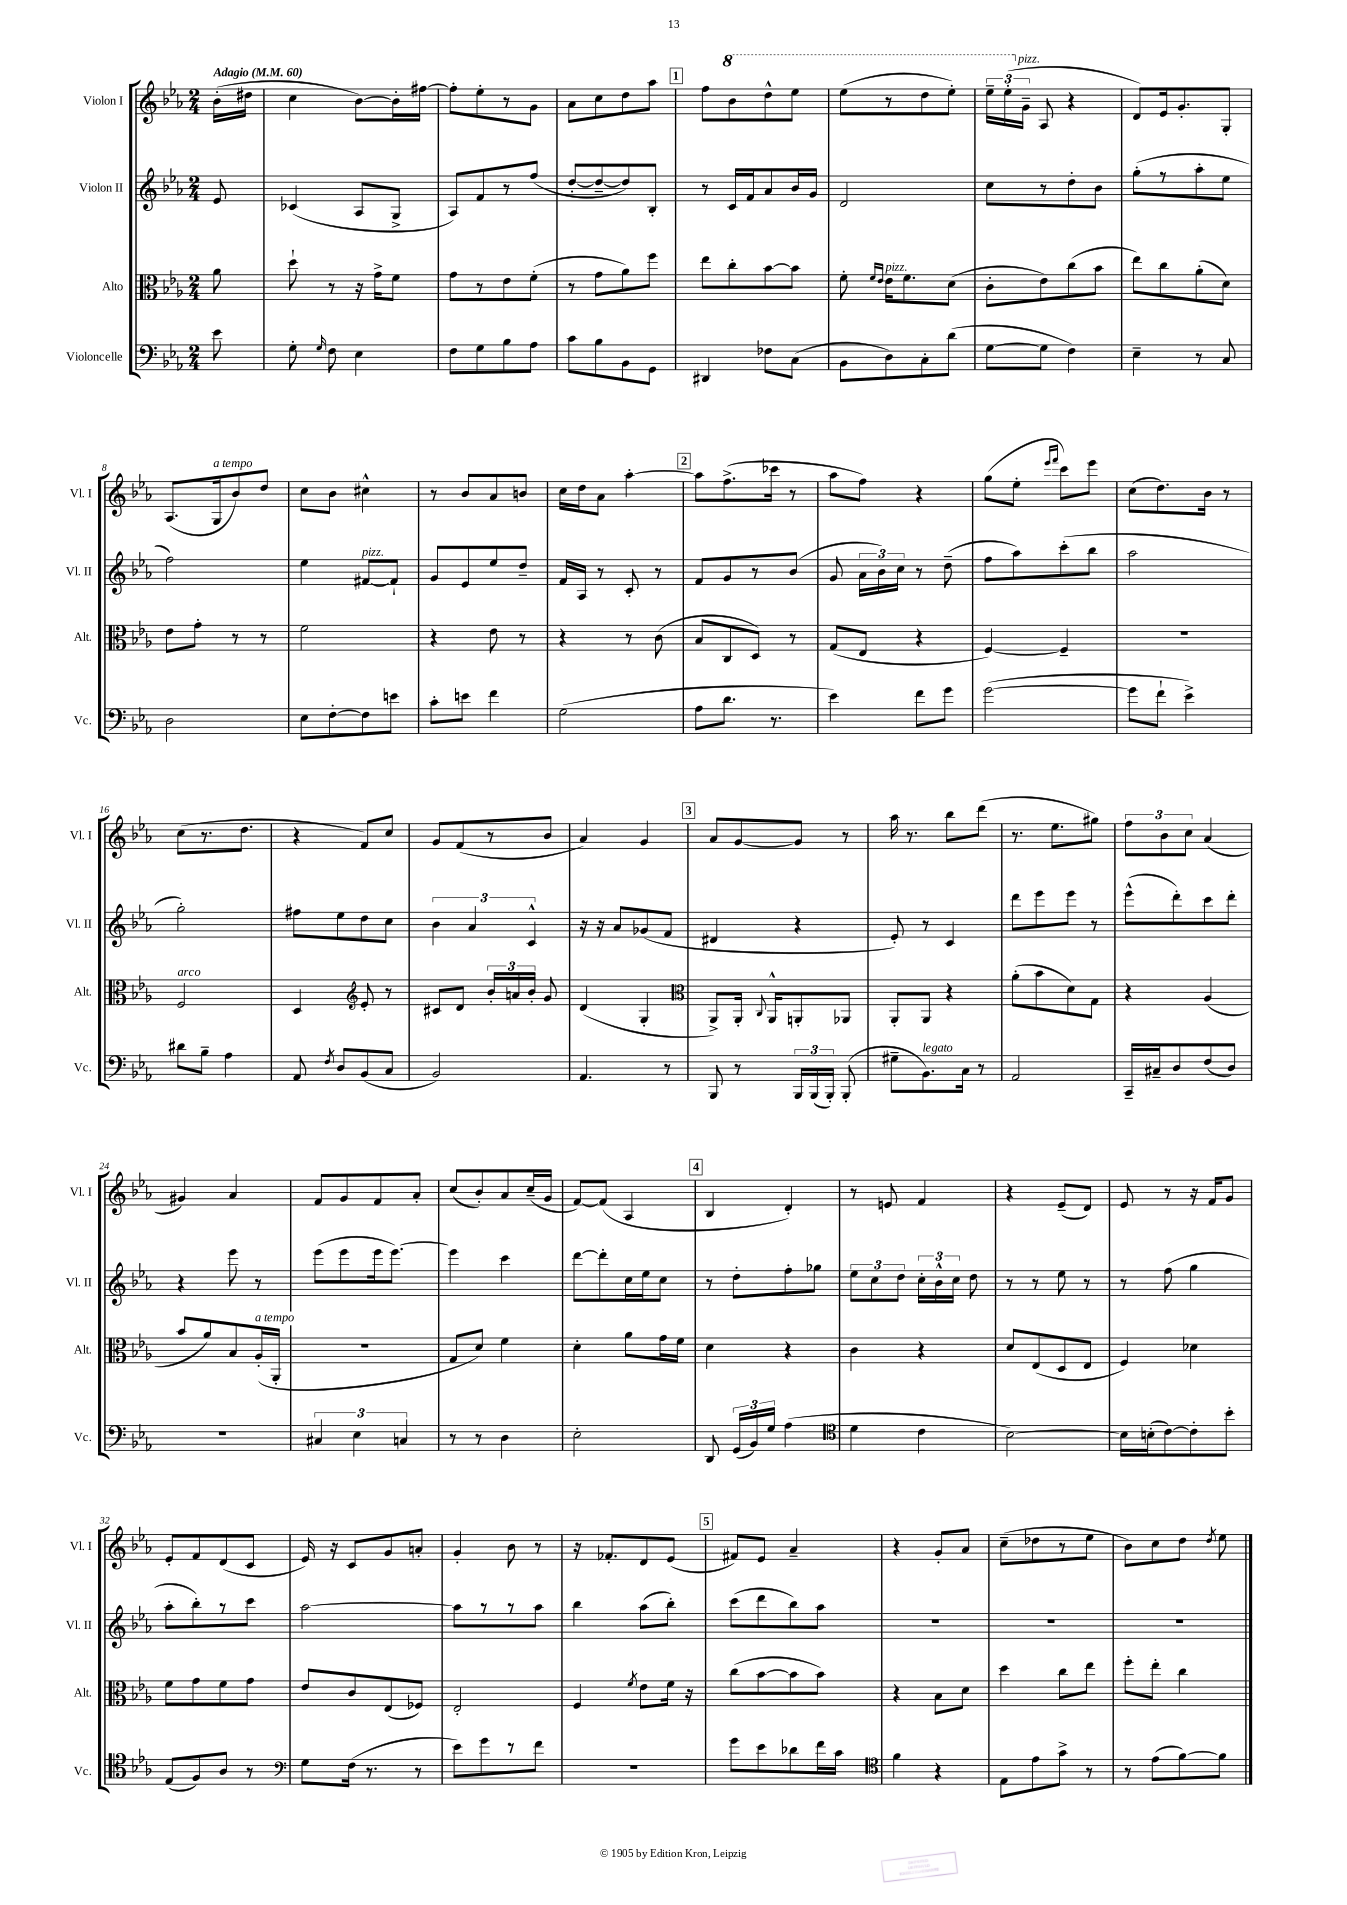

**kern	**kern	**kern	**kern
*part4	*part3	*part2	*part1
*staff4	*staff3	*staff2	*staff1
*I"Violoncelle	*I"Alto	*I"Violon II	*I"Violon I
*I'Vc.	*I'Alt.	*I'Vl. II	*I'Vl. I
*clefF4	*clefC3	*clefG2	*clefG2
*k[b-e-a-]	*k[b-e-a-]	*k[b-e-a-]	*k[b-e-a-]
*M2/4	*M2/4	*M2/4	*M2/4
*MM60	*MM60	*MM60	*MM60
=	=	=	=
!	!	!	!LO:TX:a:B:t=Adagio
8e-\	8a-\	8e-/	(16b-'\LL
.	.	.	16dd#X\JJ
=1	=1	=1	=1
8G'\	8dd`\	(4c-X/	4cc\
16qqG/	.	.	.
8F\	8r	.	.
4E-\	16r	8A-/L	[8b-\L)
.	16g^\KL	.	.
.	8f\J	8G^/J	16b-'\L]
.	.	.	[16ff#X\JJ
=2	=2	=2	=2
8F\L	8g\L	8A-/L)	8ff#'\L]
8G\	8r	8f/	8ee-'\
8B-\	8e-\	8r	8r
8A-\J	(8f'\J	(8ff/J	8g\J
=3	=3	=3	=3
8c\L	8r	[8dd'/L	8a-\L
8B-\	8g\L	8dd~/_	8cc\
8BB-\	8a-\)	8dd/])	8dd\
8GG\J	8ff\J	8B-'/J	8aa-\J
!!LO:REH:place=s1:t=1
=4	=4	=4	=4
4DD#X/	8ee-\L	8r	8ff\L
*	*	*	*8va
.	8cc'\	16c/LL	8bb-\
.	.	16f/J	.
8F-X\L	[8b-\	8a-/	8ddd^^\
(8C\J	8b-\J]	16b-/L	8eee-\J
.	.	16g/JJ	.
=5	=5	=5	=5
8BB-\L	8f'\	2d/	(8eee-\L
.	16qqf/LL	.	.
.	16qqe-/JJ	.	.
!	!LO:TX:a:i:t=pizz.	!	!
8D\)	16e-\KL	.	8r
.	8.f\	.	.
8C'\	.	.	8ddd\
(8d\J	(8d\J	.	8eee-'\J)
=6	=6	=6	=6
[8G\L	8c'\L	8cc\L	24eee-~\LL
.	.	.	(24eee-'\
*	*	*	*X8va
!	!	!	!LO:TX:a:i:t=pizz.
.	.	.	24g~\JJ
8G\J]	8e-\)	8r	8A-/
4F\)	(8cc\	8dd'\	4r
.	8b-\J	8b-\J	.
=7	=7	=7	=7
4E-~\	8ee-\L)	(8gg'\L	8d/L)
.	8cc\	8r	16e-/k
.	.	.	8.g'/
8r	(8a-'\	8aa-'\	.
8C/	8d\J)	8ee-\J	8G'/J
!!LO:LB:g=z
=8	=8	=8	=8
2D\	8e-\L	2ff\)	(8.A-/L
.	8g'\J	.	.
!	!	!	!LO:TX:a:i:t=a tempo
.	.	.	16G/k
.	8r	.	8b-/)
.	8r	.	8dd/J
=9	=9	=9	=9
8E-\L	2f\	4ee-\	8cc\L
[8F'\	.	.	8b-\J
!	!	!LO:TX:a:i:t=pizz.	!
8F\]	.	[8f#X/L	4cc#X^^\
8en\J	.	8f#`/J]	.
=10	=10	=10	=10
8c'\L	4r	8g/L	8r
8en\J	.	8e-/	8b-/L
4f\	8e-\	8ee-/	8a-/
.	8r	8dd~/J	8bn/J
=11	=11	=11	=11
(2G\	4r	16f/LL	16cc\LL
.	.	16A-/JJ	16dd\J
.	.	8r	8a-\J
.	8r	8c'/	[4aa-'\
.	(8c\	8r	.
!!LO:REH:place=s1:t=2
=12	=12	=12	=12
8A-\L	8B-/L	8f/L	8aa-\L]
8.d\J	8C/	8g/	(8.ff^\
.	8D/J)	8r	.
8.r	.	.	16ccc-X\Jk
.	8r	(8b-/J	8r
=13	=13	=13	=13
4e-\)	(8G/L	8g/	8aa-\L
.	8E-/J	24a-\LL	8ff\J)
.	.	24b-\)	.
.	.	24cc\JJ	.
8f\L	4r	8r	4r
8g\J	.	(8dd~\	.
=14	=14	=14	=14
([2g\	[4F/)	8ff\L	(8gg\L
.	.	8aa-\)	8ee-'\J
.	.	.	16qqeee-/LL
.	.	.	16qqfff/JJ
.	4F~/]	(8ccc'\	8ccc\L)
.	.	8bb-\J	8eee-\J
=15	=15	=15	=15
8g\L]	2r	2aa-\	(8cc\L
8f`\J	.	.	8.dd\)
4e-^\)	.	.	.
.	.	.	16b-\Jk
.	.	.	8r
!!LO:LB:g=z
=16	=16	=16	=16
!	!LO:TX:a:i:t=arco	!	!
8d#X\L	2F/	2gg'\)	(8cc\L
8B-~\J	.	.	8.r
4A-\	.	.	.
.	.	.	8.dd\J
=17	=17	=17	=17
8AA-/	4D/	8ff#X\L	4r
8qF/	.	.	.
8D/L	.	8ee-\	.
*	*clefG2	*	*
(8BB-/	8e-'/	8dd\	8f/L)
8C/J	8r	8cc\J	8cc/J
=18	=18	=18	=18
2BB-/)	8c#X/L	6b-\	8g/L
.	8d/J	.	(8f/
.	.	6a-/	.
.	24b-'/LL	.	8r
.	24an/	.	.
.	24b-'/JJ	6c^^/	.
.	8g/	.	8b-/J
=19	=19	=19	=19
4.AA-/	(4d/	16r	4a-/)
.	.	16r	.
.	.	8a-/L	.
.	4G'/	(8g-X/	4g/
8r	.	8f/J	.
!!LO:REH:place=s1:t=3
=20	=20	=20	=20
*	*clefC3	*	*
8BBB-/	8AA-^/L)	4d#X/	8a-/L
8r	16AA-'/Jk	.	[8g/
.	8qqC/	.	.
.	16AA-^^/KL	.	.
24BBB-/LL	8AAn'/	4r	8g/J]
(24BBB-/	.	.	.
24BBB-'/JJ)	.	.	.
(8BBB-'/	8AA-X/J	.	8r
=21	=21	=21	=21
8G#X~\L	8AA-'/L	8e-'/)	16aa-\
.	.	.	8.r
!LO:TX:a:i:t=legato	!	!	!
8.BB-\)	8AA-/J	8r	.
.	4r	4c/	8bb-\L
16C\Jk	.	.	.
8r	.	.	(8ddd\J
=22	=22	=22	=22
2AA-/	(8a-'\L	8ddd\L	8.r
.	8b-\	8eee-\	.
.	.	.	8.ee-\L
.	8d\)	8eee-\J	.
.	8G\J	8r	8gg#X\J)
=23	=23	=23	=23
16CC~/LL	4r	(8eee-^^\L	12ff\L
16C#X~/J	.	.	.
.	.	.	12b-\
8D/	.	8ddd'\)	.
.	.	.	12cc\J
(8F/	(4A-/	8ccc\	(4a-/
8D/J)	.	8ddd'\J	.
!!LO:LB:g=z
=24	=24	=24	=24
2r	8b-/L	4r	4g#X/)
.	8a-/)	.	.
.	8B-/	8eee-\	4a-/
!	!LO:TX:a:i:t=a tempo	!	!
.	(16A-'/L	8r	.
.	16AA-'/JJ	.	.
=25	=25	=25	=25
6C#X/	2r	(8eee-\L	8f/L
.	.	8eee-\	8g/
6E-\	.	.	.
.	.	16eee-\k	8f/
.	.	[8.eee-\J)	.
6Cn/	.	.	.
.	.	.	8a-'/J
=26	=26	=26	=26
8r	8G/L	4eee-\]	(8cc/L
8r	8d/J)	.	8b-'/)
4D\	4f\	4ccc\	8a-/
.	.	.	(16cc~/L
.	.	.	16g/JJ
=27	=27	=27	=27
2E-'\	4d'\	[8ddd\L	[8f/L)
.	.	8ddd'\]	(8f/J]
.	8a-\L	16cc\L	4A-/
.	.	16ee-\J	.
.	16g\L	8cc\J	.
.	16f\JJ	.	.
!!LO:REH:place=s1:t=4
=28	=28	=28	=28
8DD/	4d\	8r	4B-/
(24GG/LL	.	8dd'\L	.
24BB-/)	.	.	.
24G/JJ	.	.	.
(4A-\	4r	8ff'\	4d'/)
.	.	8gg-X\J	.
=29	=29	=29	=29
*clefC4	*	*	*
4d\	4c\	12ee-\L	8r
.	.	12cc\	.
.	.	.	8en/
.	.	12dd\J	.
4c\	4r	24cc'\LL	4f/
.	.	24b-^^\	.
.	.	24cc\JJ	.
.	.	8dd\	.
=30	=30	=30	=30
[2B-\)	8d/L	8r	4r
.	(8E-/	8r	.
.	8D/	8ee-\	(8e-~/L
.	8E-/J	8r	8d/J)
=31	=31	=31	=31
16B-\LL]	4F/)	8r	8e-/
(16Bn'\J	.	.	.
[8c\)	.	(8ff\	8r
8c'\]	4d-X\	4gg\	16r
.	.	.	16f/KL
8b-'\J	.	.	8g/J
!!LO:LB:g=z
=32	=32	=32	=32
(8E-/L	8f\L	8aa-'\L	8e-'/L
8F/)	8g\	8bb-'\)	8f/
8A-/J	8f\	8r	(8d/
8r	8g\J	8ccc\J	8c/J
=33	=33	=33	=33
*clefF4	*	*	*
8G\L	8e-/L	[2aa-\	16e-/)
.	.	.	16r
(16F\Jk	8c/	.	8c/L
8.r	.	.	.
.	(8E-/	.	8g/
8r	8F-X/J)	.	8an'/J
=34	=34	=34	=34
8e-\L)	2E-'/	8aa-\L]	4g'/
8g\	.	8r	.
8r	.	8r	8b-\
8f\J	.	8aa-\J	8r
=35	=35	=35	=35
2r	4F/	4bb-\	16r
.	.	.	8.f-X'/L
.	8qf/	.	.
.	8e-\L	(8aa-\L	8d/
.	16f\Jk	8bb-'\J)	(8e-/J
.	16r	.	.
!!LO:REH:place=s1:t=5
=36	=36	=36	=36
8g\L	(8cc\L	(8ccc\L	8f#X/L)
8e-\	[8b-\	8ddd\	8e-/J
8d-X\	8b-\]	8bb-\)	4a-~/
16f\L	8b-\J)	8aa-\J	.
16c\JJ	.	.	.
=37	=37	=37	=37
*clefC4	*	*	*
4f\	4r	2r	4r
4r	8B-\L	.	8g'/L
.	8d\J	.	8a-/J
=38	=38	=38	=38
8E-\L	4dd\	2r	(8cc~\L
8e-\	.	.	8dd-X\
8g^\J	8cc\L	.	8r
8r	8ee-\J	.	8ee-\J
=39	=39	=39	=39
8r	8ff'\L	2r	8b-\L)
(8e-\L	8ee-'\J	.	8cc\
[8f\)	4cc\	.	8dd\J
.	.	.	8qdd/
8f\J]	.	.	8ee-\
==	==	==	==
*-	*-	*-	*-
